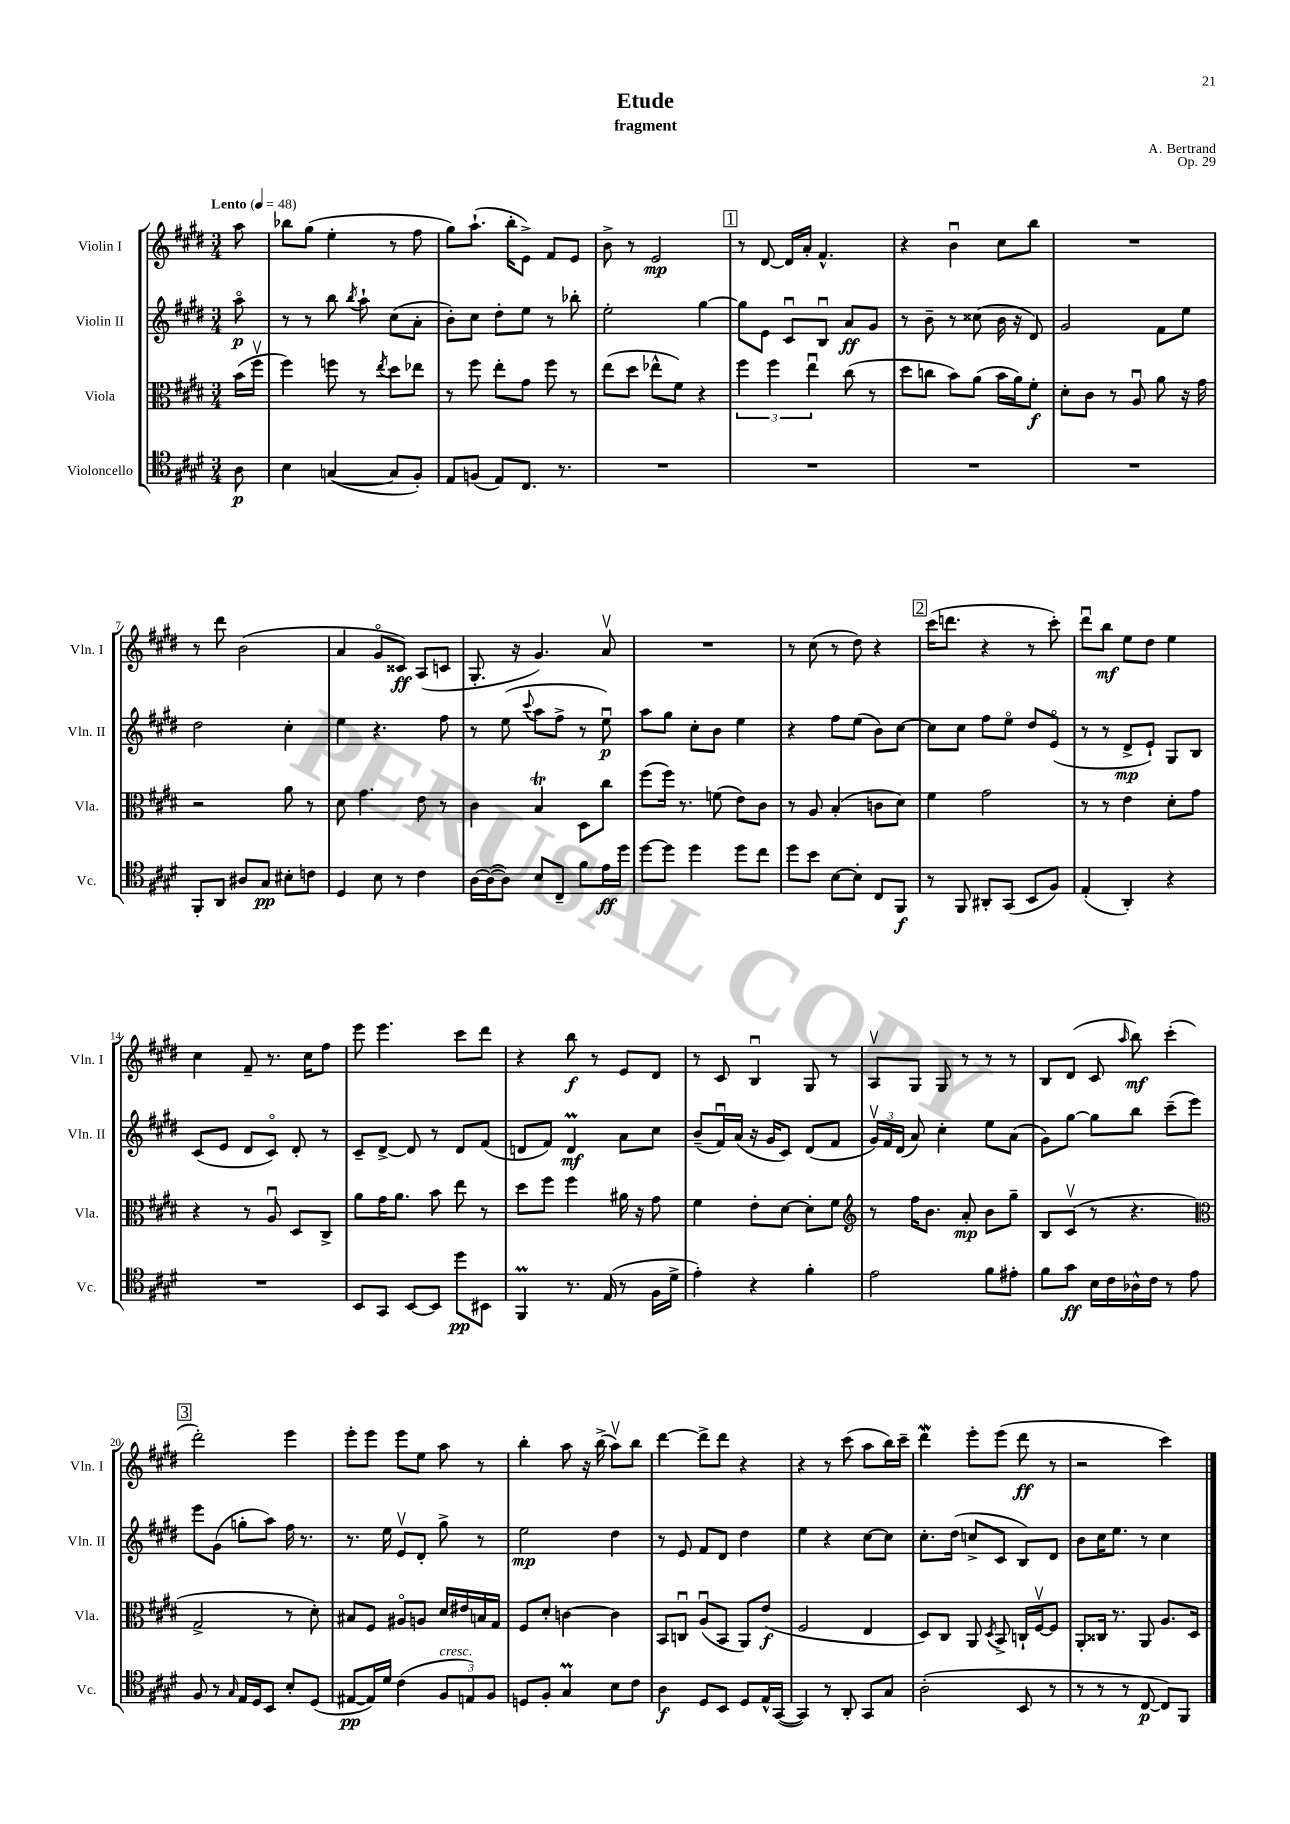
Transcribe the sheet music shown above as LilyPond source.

\header { title = "Etude" composer = "A. Bertrand" subtitle = "fragment" opus = "Op. 29" }
<<
\new StaffGroup <<
\new Staff = "s0" \with { instrumentName = "Violin I" shortInstrumentName = "Vln. I" } {
    \clef treble \key e \major \numericTimeSignature \time 3/4 \partial 8 \tempo "Lento" 4 = 48
    \autoBeamOff a''8 |
    bes''8[ gis''8]( e''4-. r8 fis''8 |
    gis''8[) a''8.]-!( b''16[-. e'8]->) fis'8[ e'8] |
    b'8-> r8 e'2\mp |
    \mark \markup { \box "1" } r8 dis'8~ dis'16[ a'16]-. fis'4.-^ |
    r4 b'4\downbow cis''8[ b''8] |
    R2. |
    r8 dis'''8 b'2( |
    a'4 gis'8[\flageolet cisis'8]\ff) a8[( c'8] |
    gis8.-. r16 gis'4.) a'8\upbow |
    R2. |
    r8 cis''8( r8 dis''8) r4 |
    \mark \markup { \box "2" } cis'''16[( d'''8.] r4 r8 cis'''8-.) |
    dis'''8[\downbow b''8]\mf e''8[ dis''8] e''4 |
    cis''4 fis'8-- r8. cis''16[ fis''8] |
    e'''8 e'''4. cis'''8[ dis'''8] |
    r4 b''8\f r8 e'8[ dis'8] |
    r8 cis'8 b4\downbow gis8 r8 |
    a8[\upbow gis8] gis8 r8 r8 r8 |
    b8[ dis'8]( cis'8 \grace { a''16 } b''8\mf) cis'''4-.( |
    \mark \markup { \box "3" } dis'''2-.) e'''4 |
    e'''8[-. e'''8] e'''8[ e''8] a''8 r8 |
    b''4-. a''8 r16 b''16->( a''8[\upbow) b''8] |
    dis'''4~ dis'''8[-> dis'''8] r4 |
    r4 r8 cis'''8( a''8[ b''16) cis'''16]-- |
    dis'''4\mordent e'''8[-. e'''8]( dis'''8\ff r8 |
    r2 cis'''4) \bar "|." |
}
\new Staff = "s1" \with { instrumentName = "Violin II" shortInstrumentName = "Vln. II" } {
    \clef treble \key e \major \numericTimeSignature \time 3/4 \partial 8
    \autoBeamOff a''8\flageolet\p |
    r8 r8 b''8 \acciaccatura { b''8 } a''8-! cis''8[( a'8]-. |
    b'8[-.) cis''8] dis''8[-. e''8] r8 bes''8-. |
    e''2-. gis''4~ |
    \mark \markup { \box "1" } gis''8[ e'8] cis'8[\downbow b8]\downbow a'8[\ff gis'8] |
    r8 b'8-- r8 cisis''8( b'16 r16 dis'8) |
    gis'2 fis'8[ e''8] |
    dis''2 cis''4-. |
    e''4 r4. fis''8 |
    r8 e''8( \appoggiatura { cis'''8 } a''8[ fis''8]-> r8 e''8\downbow\p) |
    a''8[ gis''8] cis''8[-. b'8] e''4 |
    r4 fis''8[ e''8]( b'8[) cis''8]~ |
    \mark \markup { \box "2" } cis''8[ cis''8] fis''8[ e''8]\flageolet dis''8[ e'8]\flageolet( |
    r8 r8 dis'8[->\mp e'8]-!) gis8[ b8] |
    cis'8[( e'8] dis'8[ cis'8]\flageolet) dis'8-. r8 |
    cis'8[-- dis'8]~-> dis'8 r8 dis'8[ fis'8]( |
    d'8[ fis'8]) d'4\prall\mf a'8[ cis''8] |
    b'8[--( fis'16\downbow) a'16]( r16 gis'16[ cis'8]) dis'8[( fis'8] |
    \tuplet 3/2 { gis'16[\upbow) fis'16 dis'16]( } a'8) cis''4-. e''8[ a'8]( |
    gis'8[) gis''8]~ gis''8[ b''8] cis'''8[--( e'''8]) |
    \mark \markup { \box "3" } e'''8[ gis'8]( g''8[-. a''8]) fis''16 r8. |
    r8. e''16 e'8[\upbow dis'8]-. gis''8-> r8 |
    e''2\mp dis''4 |
    r8 e'8 fis'8[ dis'8] dis''4 |
    e''4 r4 cis''8[~ cis''8] |
    cis''8.[-. dis''16]( c''8[-> cis'8] b8[) dis'8] |
    b'8[ cis''16 e''8.] r8 cis''4 \bar "|." |
}
\new Staff = "s2" \with { instrumentName = "Viola" shortInstrumentName = "Vla." } {
    \clef alto \key e \major \numericTimeSignature \time 3/4 \partial 8
    \autoBeamOff b'16[( fis''16]\upbow |
    fis''4) f''8 r8 \acciaccatura { e''8 } dis''8[ ees''8] |
    r8 fis''8 e''8[-. gis'8] fis''8 r8 |
    e''8[( dis''8] ees''8[-^ fis'8]) r4 |
    \mark \markup { \box "1" } \tuplet 3/2 { fis''4 fis''4 e''4\downbow } cis''8( r8 |
    dis''8[ c''8] b'8[) a'8]( b'16[ a'16) fis'8]-.\f |
    dis'8[-. cis'8] r8 a8\downbow a'8 r16 gis'16 |
    r2 a'8 r8 |
    dis'8 gis'4. e'8 r8 |
    cis'4 b4\trill dis8[ cis''8] |
    fis''8[( fis''16]) r8. f'8( e'8[) cis'8] |
    r8 a8 b4-.( c'8[ dis'8]) |
    \mark \markup { \box "2" } fis'4 gis'2 |
    r8 r8 e'4 dis'8[-. gis'8] |
    r4 r8 a8\downbow dis8[ cis8]-> |
    a'8[ gis'16 a'8.] b'8 e''8 r8 |
    dis''8[ fis''8] fis''4 ais'16 r16 gis'8 |
    fis'4 e'8[-. dis'8]~ dis'8[-. fis'8] |
    \clef treble r8 fis''16[ b'8.] a'8-.\mp b'8[ gis''8]-- |
    b8[ cis'8]\upbow( r8 r4. |
    \mark \markup { \box "3" } \clef alto gis2-> r8 dis'8-.) |
    bis8[ fis8] ais8[\flageolet a8] dis'16[ eis'16 b16 gis16] |
    fis8[ dis'8]-. c'4~ c'4 |
    b,8[ c8]\downbow a8[\downbow( b,8] a,8[) e'8]\f( |
    fis2 e4 |
    dis8[) cis8] a,8 \acciaccatura { dis8 } b,8-> c16[-! fis16~\upbow fis8] |
    a,8[-. cisis16] r8. a,8 a8.[ dis16] \bar "|." |
}
\new Staff = "s3" \with { instrumentName = "Violoncello" shortInstrumentName = "Vc." } {
    \clef tenor \key e \major \numericTimeSignature \time 3/4 \partial 8
    \autoBeamOff a8\p |
    b4 g4~( g8[ fis8]-.) |
    e8[ f8]( e8[) cis8.] r8. |
    R2. |
    \mark \markup { \box "1" } R2. |
    R2. |
    R2. |
    fis,8[-. a,8] ais8[ gis8]\pp bis8[-. c'8] |
    dis4 b8 r8 cis'4 |
    a16[~ a16~( a8]) b8[ cis8]-- fis'8[ e'16\ff dis''16] |
    dis''8[~ dis''8] dis''4 dis''8[ cis''8] |
    dis''8[ b'8] b8[~ b8]-. cis8[ fis,8]\f |
    \mark \markup { \box "2" } r8 fis,8 ais,8[-. gis,8]( b,8[ fis8]) |
    e4-.( a,4-.) r4 |
    R2. |
    b,8[ gis,8] b,8[~ b,8] dis''8[\pp bis,8] |
    fis,4\prall r8. e16( r8 fis16[ dis'16]-> |
    e'4-.) r4 fis'4-. |
    e'2 fis'8[ eis'8]-. |
    fis'8[ gis'8]\ff b16[ cis'16 aes16-^ cis'16] r8 e'8 |
    \mark \markup { \box "3" } fis8 r8 \grace { gis16 } e16[ dis16 b,8] b8[-. dis8]( |
    eis8[~\pp eis16) dis'16] cis'4( \tuplet 3/2 { fis8[^\markup { \italic "cresc." } e8) fis8] } |
    d8[ fis8]-. gis4\prall b8[ cis'8] |
    a4\f dis8[ b,8] dis8[ e16-^ gis,16]~( |
    gis,4) r8 a,8-. gis,8[ gis8] |
    a2-.( b,8 r8 |
    r8 r8 r8 cis8~\p cis8[) fis,8] \bar "|." |
}
>>
>>
